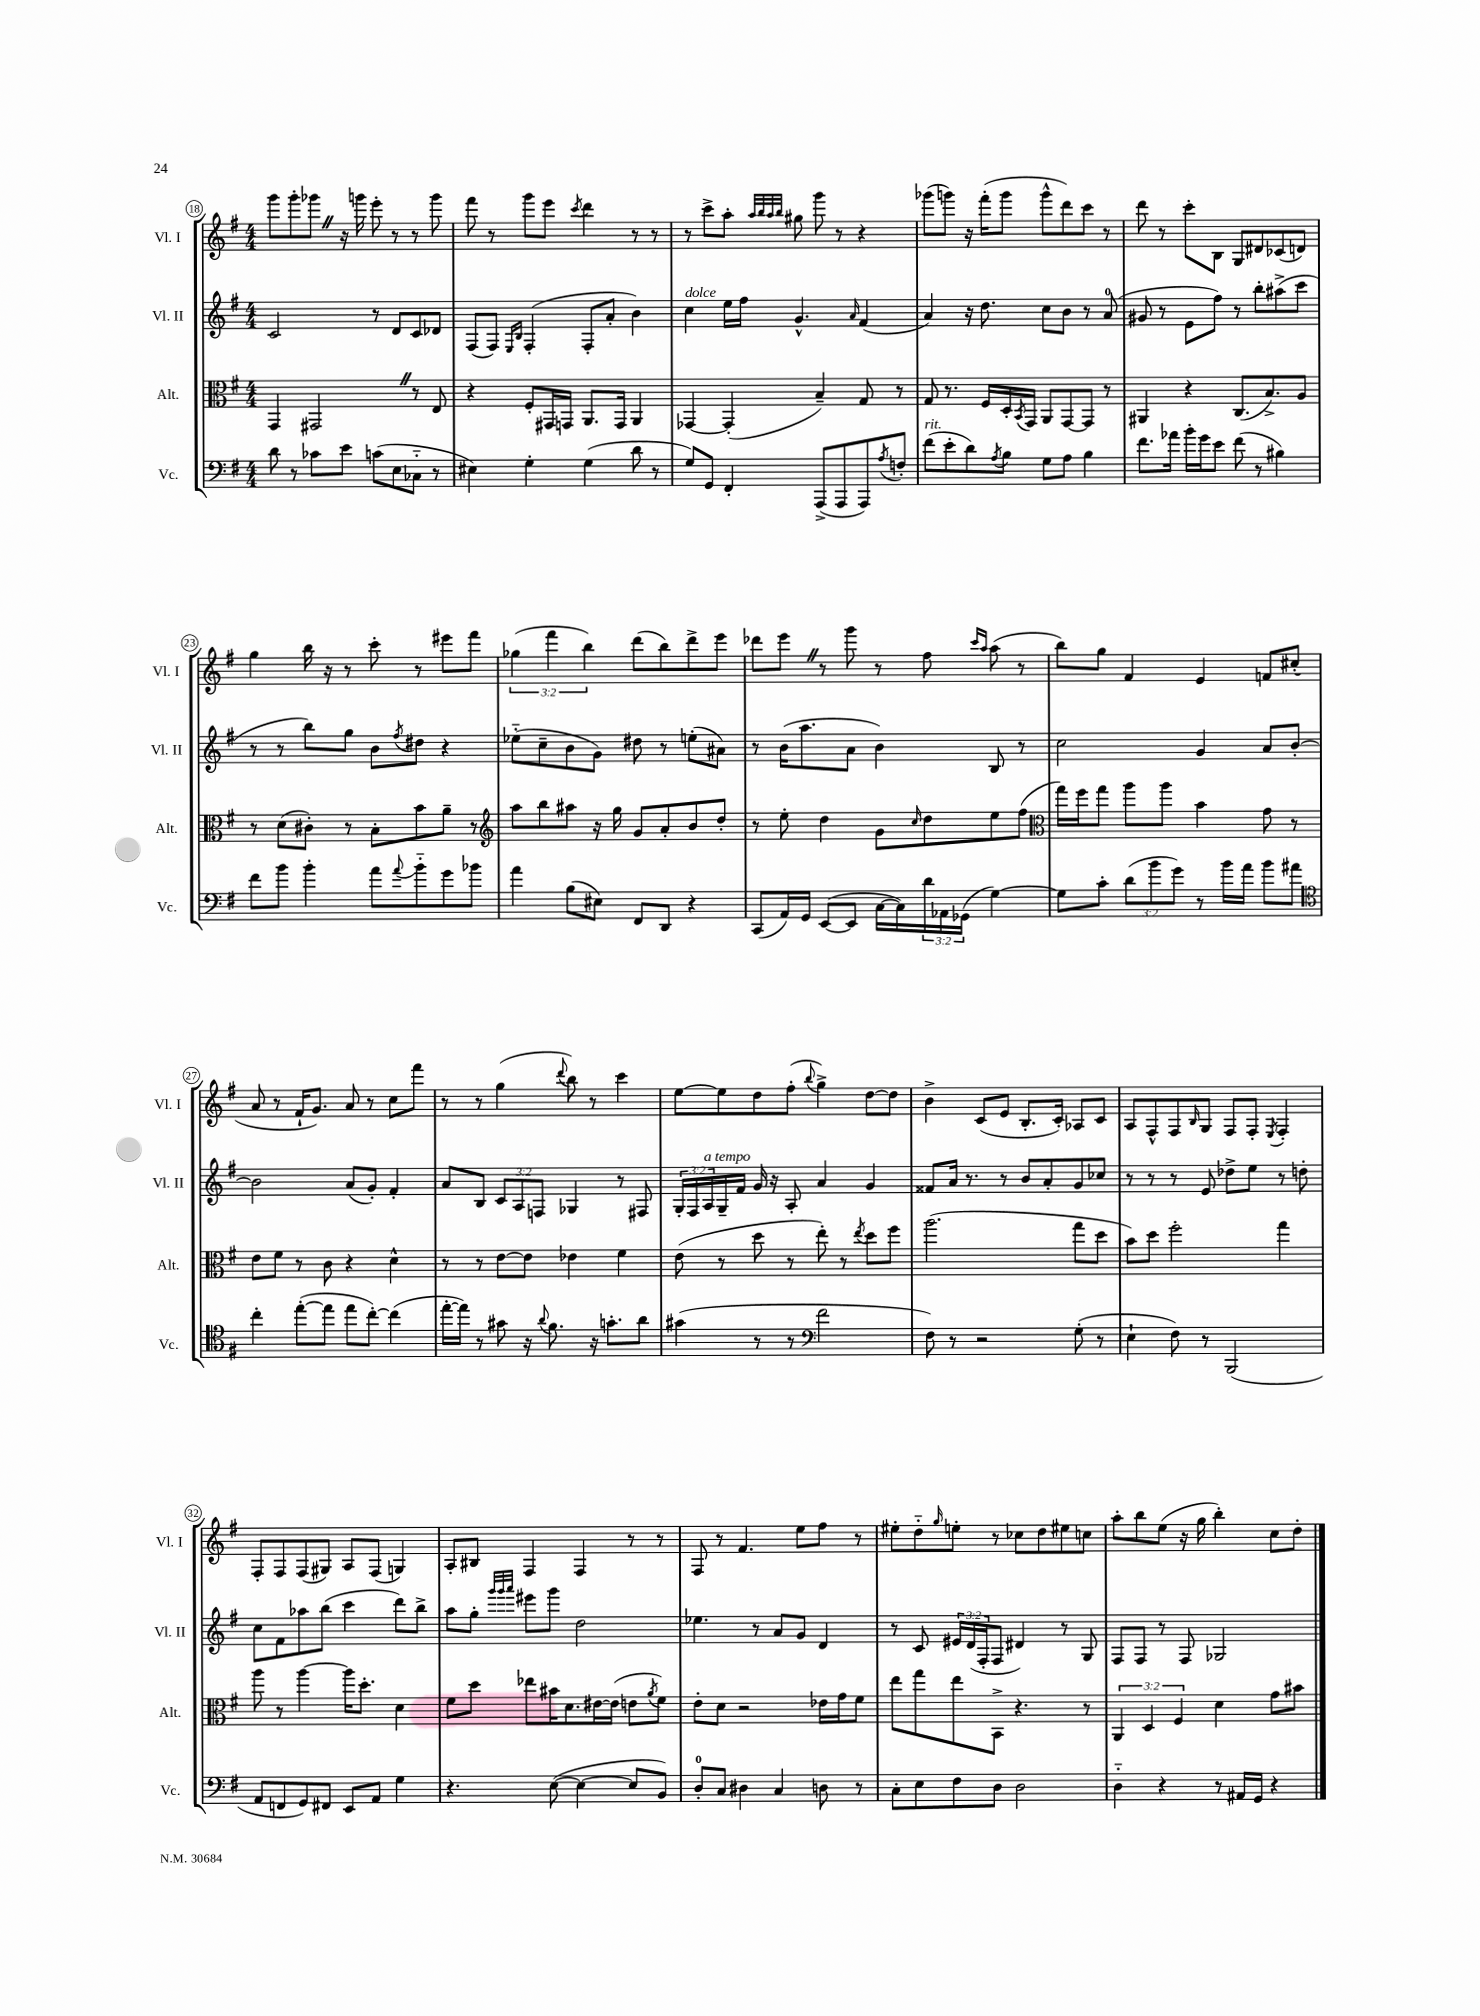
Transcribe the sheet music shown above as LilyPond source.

<<
\new StaffGroup <<
\new Staff = "s0" \with { instrumentName = "Vl. I" shortInstrumentName = "Vl. I" } {
    \clef treble \key g \major \numericTimeSignature \time 4/4 \override Staff.TupletNumber.text = #tuplet-number::calc-fraction-text
    g'''8 g'''8-. ges'''8 \once \override BreathingSign.text = \markup { \musicglyph "scripts.caesura.straight" } \breathe r16 g'''16 e'''8-. r8 r8 g'''8 |
    fis'''8 r8 g'''8 e'''8 \acciaccatura { c'''8 } d'''4 r8 r8 |
    r8 c'''8-> a''8-. \grace { a''32 b''32 a''32 b''32 } gis''8 g'''8 r8 r4 |
    ges'''8( g'''8) r16 fis'''16-.( g'''8 g'''8-^ d'''8) c'''8 r8 |
    d'''8 r8 c'''8-. b8 g8 dis'8 ces'8( d'8) |
    g''4 b''16 r16 r8 c'''8-. r8 eis'''8 fis'''8 |
    \tuplet 3/2 { ges''4( fis'''4 b''4) } d'''8( b''8) d'''8-> e'''8 |
    des'''8 e'''8 \once \override BreathingSign.text = \markup { \musicglyph "scripts.caesura.straight" } \breathe r8 g'''8 r8 fis''8 \grace { c'''16 a''16 } a''8( r8 |
    b''8) g''8 fis'4 e'4 f'8 cis''8-.( |
    a'8 r8 fis'16-! g'8.) a'8 r8 c''8 fis'''8 |
    r8 r8 g''4( \appoggiatura { d'''8 } b''8) r8 c'''4 |
    e''8~ e''8 d''8 fis''8-.( \appoggiatura { b''8 } g''4->) d''8~ d''8 |
    b'4-> c'8( e'8 b8.-. c'16-.) aes8 c'8 |
    a8 fis8-^ fis8 \grace { b16 } g8 fis8 fis8-. \acciaccatura { e8 } fis4-. |
    fis8-. fis8 fis8( gis8) a8 fis8( g4) |
    a8-. bis8 fis4 fis4 r8 r8 |
    fis8 r8 fis'4. e''8 fis''8 r8 |
    eis''8-. d''8-_ \grace { g''16 } e''8-. r8 ces''8 d''8 eis''8 c''8 |
    a''8-. b''8 e''8( r16 g''16 b''4-.) c''8 d''8-. \bar "|." |
}
\new Staff = "s1" \with { instrumentName = "Vl. II" shortInstrumentName = "Vl. II" } {
    \clef treble \key g \major \numericTimeSignature \time 4/4 \override Staff.TupletNumber.text = #tuplet-number::calc-fraction-text
    c'2 r8 d'8 c'8 des'8 |
    fis8( fis8) \grace { e16 b16 } fis4-.( fis8-. a'8-. b'4) |
    c''4^\markup { \italic "dolce" } e''16 fis''16 g'4.-^ \grace { a'16 } fis'4( |
    a'4) r16 d''8. c''8 b'8 r8 a'8-0( |
    gis'8 r8 e'8 fis''8) r8 b''8-. ais''8->( c'''8 |
    r8 r8 b''8) g''8 b'8 \acciaccatura { fis''8 } dis''8 r4 |
    ees''8-_( c''8-- b'8 g'8) dis''8 r8 e''8-.( ais'8) |
    r8 b'16( a''8. a'8 b'4) b8 r8 |
    c''2 g'4 a'8 b'8~-. |
    b'2 a'8( g'8-.) fis'4-. |
    a'8 b8 \tuplet 3/2 { c'8 a8 f8 } ges4 r8 fis8 |
    \tuplet 3/2 { g16-. fis16 a16^\markup { \italic "a tempo" } } g16-- fis'16 g'16 r16 a8-. a'4 g'4 |
    fisis'8 a'16 r8. r8 b'8 a'8-. g'8 ces''8 |
    r8 r8 r8 e'8 des''8-> e''8 r8 d''8-. |
    c''8 fis'8 aes''8 b''8( c'''4 d'''8) b''8-> |
    a''8 g''8-. \grace { g'''32 g'''32 a'''32 } eis'''8 g'''8 d''2 |
    ees''4. r8 a'8 g'8 d'4 |
    r8 c'8 \tuplet 3/2 { eis'16 d'16( fis16-. } fis8 dis'4) r8 g8 |
    fis8 fis8 r8 fis8 ges2 \bar "|." |
}
\new Staff = "s2" \with { instrumentName = "Alt." shortInstrumentName = "Alt." } {
    \clef alto \key g \major \numericTimeSignature \time 4/4 \override Staff.TupletNumber.text = #tuplet-number::calc-fraction-text
    g,4 gis,2 \once \override BreathingSign.text = \markup { \musicglyph "scripts.caesura.straight" } \breathe r8 e8 |
    r4 fis8-. gis,16 g,16 a,8. g,16 a,4 |
    ges,4~ ges,4-.( b4--) g8 r8 |
    g8 r8. fis16 d16-. \acciaccatura { b,8 } g,16 a,8 g,8~ g,8 r8 |
    ais,4 r4 c8.( b8.->) a8 |
    r8 d'8( cis'8-.) r8 b8-. b'8 a'8-- r8 |
    \clef treble a''8 b''8 ais''8 r16 g''16 g'8 a'8-. b'8 d''8-. |
    r8 e''8-. d''4 g'8 \grace { c''16 } d''8 e''8 fis''8( |
    \clef alto g''16) fis''16 g''8 a''8 a''8 b'4 g'8 r8 |
    e'8 fis'8 r8 c'8 r4 d'4-^ |
    r8 r8 e'8~ e'8 ees'4 fis'4 |
    e'8( r8 d''8 r8 e''8-.) r8 \acciaccatura { e''8 } d''8 fis''8 |
    a''2.( g''8 d''8 |
    b'8) d''8 fis''2-. g''4 |
    a''8 r8 a''4~ a''16 d''8.-. d'4 |
    fis'8 d''8 ees''8 bis'16 d'8. eis'16~ eis'16( e'8 \acciaccatura { a'8 } fis'8) |
    e'8-. d'8 r2 ees'16 g'16 fis'8 |
    e''8 g''8 e''8 b,8-> r4. r8 |
    \tuplet 3/2 { a,4 d4 fis4 } d'4 g'8 bis'8 \bar "|." |
}
\new Staff = "s3" \with { instrumentName = "Vc." shortInstrumentName = "Vc." } {
    \clef bass \key g \major \numericTimeSignature \time 4/4 \override Staff.TupletNumber.text = #tuplet-number::calc-fraction-text
    d'8 r8 ces'8 e'8 c'8( e8 ces8-_ r8 |
    eis4) g4-. g4( d'8 r8 |
    g8) g,8 fis,4-. a,,8->( a,,8 a,,8) \acciaccatura { a8 } f8-. |
    fis'8^\markup { \italic "rit." }( e'8-. d'8) \acciaccatura { a8 } b8 g8 a8 b4 |
    fis'8. aes'16 b'16-. g'16 e'8 fis'8( r8 bis4) |
    fis'8 b'8 b'4-. a'8 \appoggiatura { a'8 } b'8-_ g'8 bes'8 |
    a'4 b8( eis8) fis,8 d,8 r4 |
    c,8( a,16) g,16 e,8~( e,8 c16~ c16) \tuplet 3/2 { d'16 aes,16 ges,16( } g4~) |
    g8 c'8-. \tuplet 3/2 { d'8( b'8 g'8) } r8 b'16 a'16 b'8 ais'8 |
    \clef tenor c''4-. e''8~-.( e''8 e''8 c''8~-.) c''4( |
    e''16~-. e''16) r8 gis'8 r16 \appoggiatura { a'8 } fis'8. r16 g'8.-. a'8 |
    gis'4( r8 r8 \clef bass fis'2 |
    fis8) r8 r2 g8-.( r8 |
    e4-! fis8) r8 b,,2( |
    a,8 f,8 g,8) fis,8 e,8 a,8 g4 |
    r4. e8~( e4~ e8 b,8) |
    d8-0-. c8 dis4 c4 d8 r8 |
    c8-. e8 fis8 d8 d2 |
    d4-_ r4 r8 ais,16 g,16 r4 \bar "|." |
}
>>
>>
\layout { \context { \Score currentBarNumber = #18 \override BarNumber.stencil = #(make-stencil-circler 0.1 0.3 ly:text-interface::print) } }
